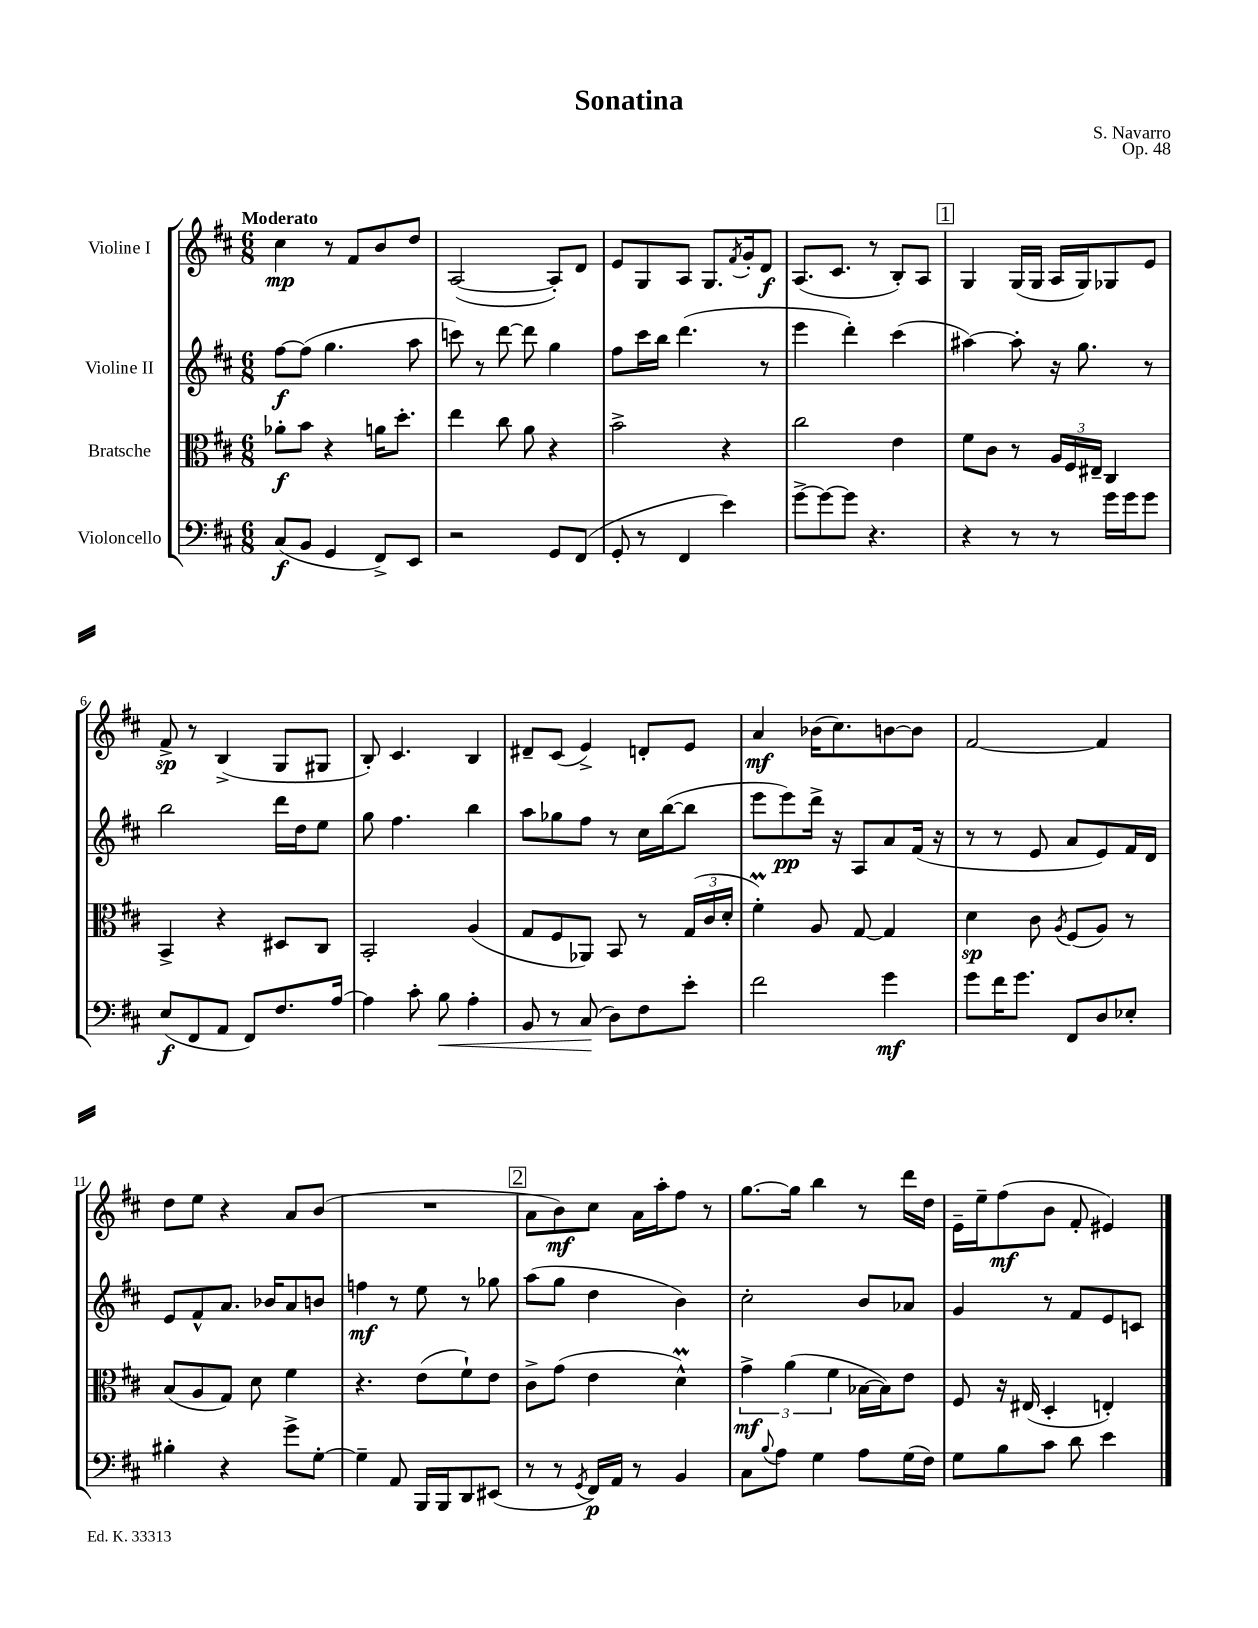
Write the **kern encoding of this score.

**kern	**kern	**kern	**kern
*staff4	*staff3	*staff2	*staff1
*clefF4	*clefC3	*clefG2	*clefG2
*k[f#c#]	*k[f#c#]	*k[f#c#]	*k[f#c#]
*M6/8	*M6/8	*M6/8	*M6/8
(8C#/L	8a-'\L	[8ff#\L	4cc#\
8BB/J	8b\J	(8ff#\]J	.
4GG/	4r	4.gg\	8r
.	.	.	8f#/L
8FF#^/L)	16a\LK	.	8b/
.	8.dd'\J	.	.
8EE/J	.	8aa\	8dd/J
=	=	=	=
2r	4ee\	8ccc\)	([2A/
.	.	8r	.
.	8cc#\	[8ddd\	.
.	8a\	8ddd\]	.
8GG/L	4r	4gg\	8A'/]L)
(8FF#/J	.	.	8d/J
=	=	=	=
8GG'/	2b^\	8ff#\L	8e/L
8r	.	16ccc#\L	8G/
.	.	16bb\JJ	.
4FF#/	.	(4.ddd\	8A/J
.	.	.	8.G/L
4e\)	4r	.	.
.	.	.	8qf#/
.	.	.	16g'/k
.	.	8r	8d/J
=	=	=	=
[8g^\L	2cc#\	4eee\	(8.A/L
8g\_	.	.	.
.	.	.	8.c#/J
8g\]J	.	4ddd'\)	.
4.r	.	.	8r
.	4e\	(4ccc#\	8B'/L)
.	.	.	8A/J
=	=	=	=
4r	8f#\L	[4aa#\)	4G/
.	8c#\J	.	.
8r	8r	8aa#'\]	(16G/LL
.	.	.	16G/JJ
8r	24A/LL	16r	16A/LL
.	24F#/	.	.
.	.	8.gg\	16G/J)
.	24E#~/JJ	.	.
16g\LL	4C#/	.	8G-/
16g\J	.	.	.
8g\J	.	8r	8e/J
=	=	=	=
(8E/L	4BB^/	2bb\	8f#^/
8FF#/	.	.	8r
8AA/J	4r	.	(4B^/
8FF#/L)	.	.	.
8.F#/	8D#/L	16ddd\LL	8G/L
.	.	16dd\J	.
.	8C#/J	8ee\J	8G#/J
[16A/Jk	.	.	.
=	=	=	=
4A\]	2BB'/	8gg\	8B'/)
.	.	4.ff#\	4.c#/
8c#'\	.	.	.
8B\	.	.	.
4A'\	(4A/	4bb\	4B/
=	=	=	=
8BB/	8G/L	8aa\L	8d#~/L
8r	8F#/	8gg-\	(8c#/J
(8C#/	8AA-/J)	8ff#\J	4e^/)
8D\L)	8BB/	8r	.
8F#\	8r	16cc#\LL	8d'/L
.	.	([16bb\J	.
8e'\J	(24G/LL	8bb\]J	8e/J
.	24c#/	.	.
.	24d'/JJ	.	.
=	=	=	=
2f#\	4f#'\)	8eee\L	4a/
.	.	8eee\)	.
.	8A/	16ddd^\Jk	(16b-\LK
.	.	16r	8.cc#\)
.	[8G/	8A/L	.
4g\	4G/]	8a/	[8b\
.	.	(16f#/Jk	8b\]J
.	.	16r	.
=	=	=	=
8g\L	4d\	8r	[2f#/
16f#\K	.	8r	.
8.g\J	.	.	.
.	8c#\	8e/	.
.	8qA/	.	.
8FF#/L	(8F#/L	8a/L	.
8D/	8A/J)	8e/)	4f#/]
8E-'/J	8r	16f#/L	.
.	.	16d/JJ	.
=	=	=	=
4B#'\	(8B/L	8e/L	8dd\L
.	8A/	8f#^^/	8ee\J
4r	8G/J)	8.a/J	4r
.	8d\	.	.
.	.	16b-/LK	.
8g^\L	4f#\	8a/	8a/L
[8G'\J	.	8b/J	(8b/J
=	=	=	=
4G~\]	4.r	4ff\	2.r
8AA/	.	8r	.
16BBB/LL	(8e\L	8ee\	.
16BBB/J	.	.	.
8DD/	8f#`\)	8r	.
(8EE#/J	8e\J	8gg-\	.
=	=	=	=
8r	8c#^\L	(8aa\L	8a\L
8r	(8g\J	8gg\J	8b\)
8qGG/	.	.	.
16FF#/LL)	4e\	4dd\	8cc#\J
16AA/JJ	.	.	.
8r	.	.	16a\LL
.	.	.	16aa'\J
4BB/	4d^^\)	4b\)	8ff#\J
.	.	.	8r
=	=	=	=
8C#\L	6g^\	2cc#'\	[8.gg\L
8qqB/	.	.	.
8A\J	.	.	.
.	(6a\	.	.
.	.	.	16gg\]Jk
4G\	.	.	4bb\
.	6f#\	.	.
8A\L	[16B-\LL	8b/L	8r
.	16B-\]J)	.	.
(16G\L	8e\J	8a-/J	16ddd\LL
16F#\JJ)	.	.	16dd\JJ
=	=	=	=
8G\L	8F#/	4g/	16e~\LL
.	.	.	16ee~\J
8B\	16r	.	(8ff#\
.	(16E#/	.	.
8c#\J	4D'/	8r	8b\J
8d\	.	8f#/L	8f#'/
4e\	4E'/)	8e/	4e#/)
.	.	8c/J	.
==	==	==	==
*-	*-	*-	*-
